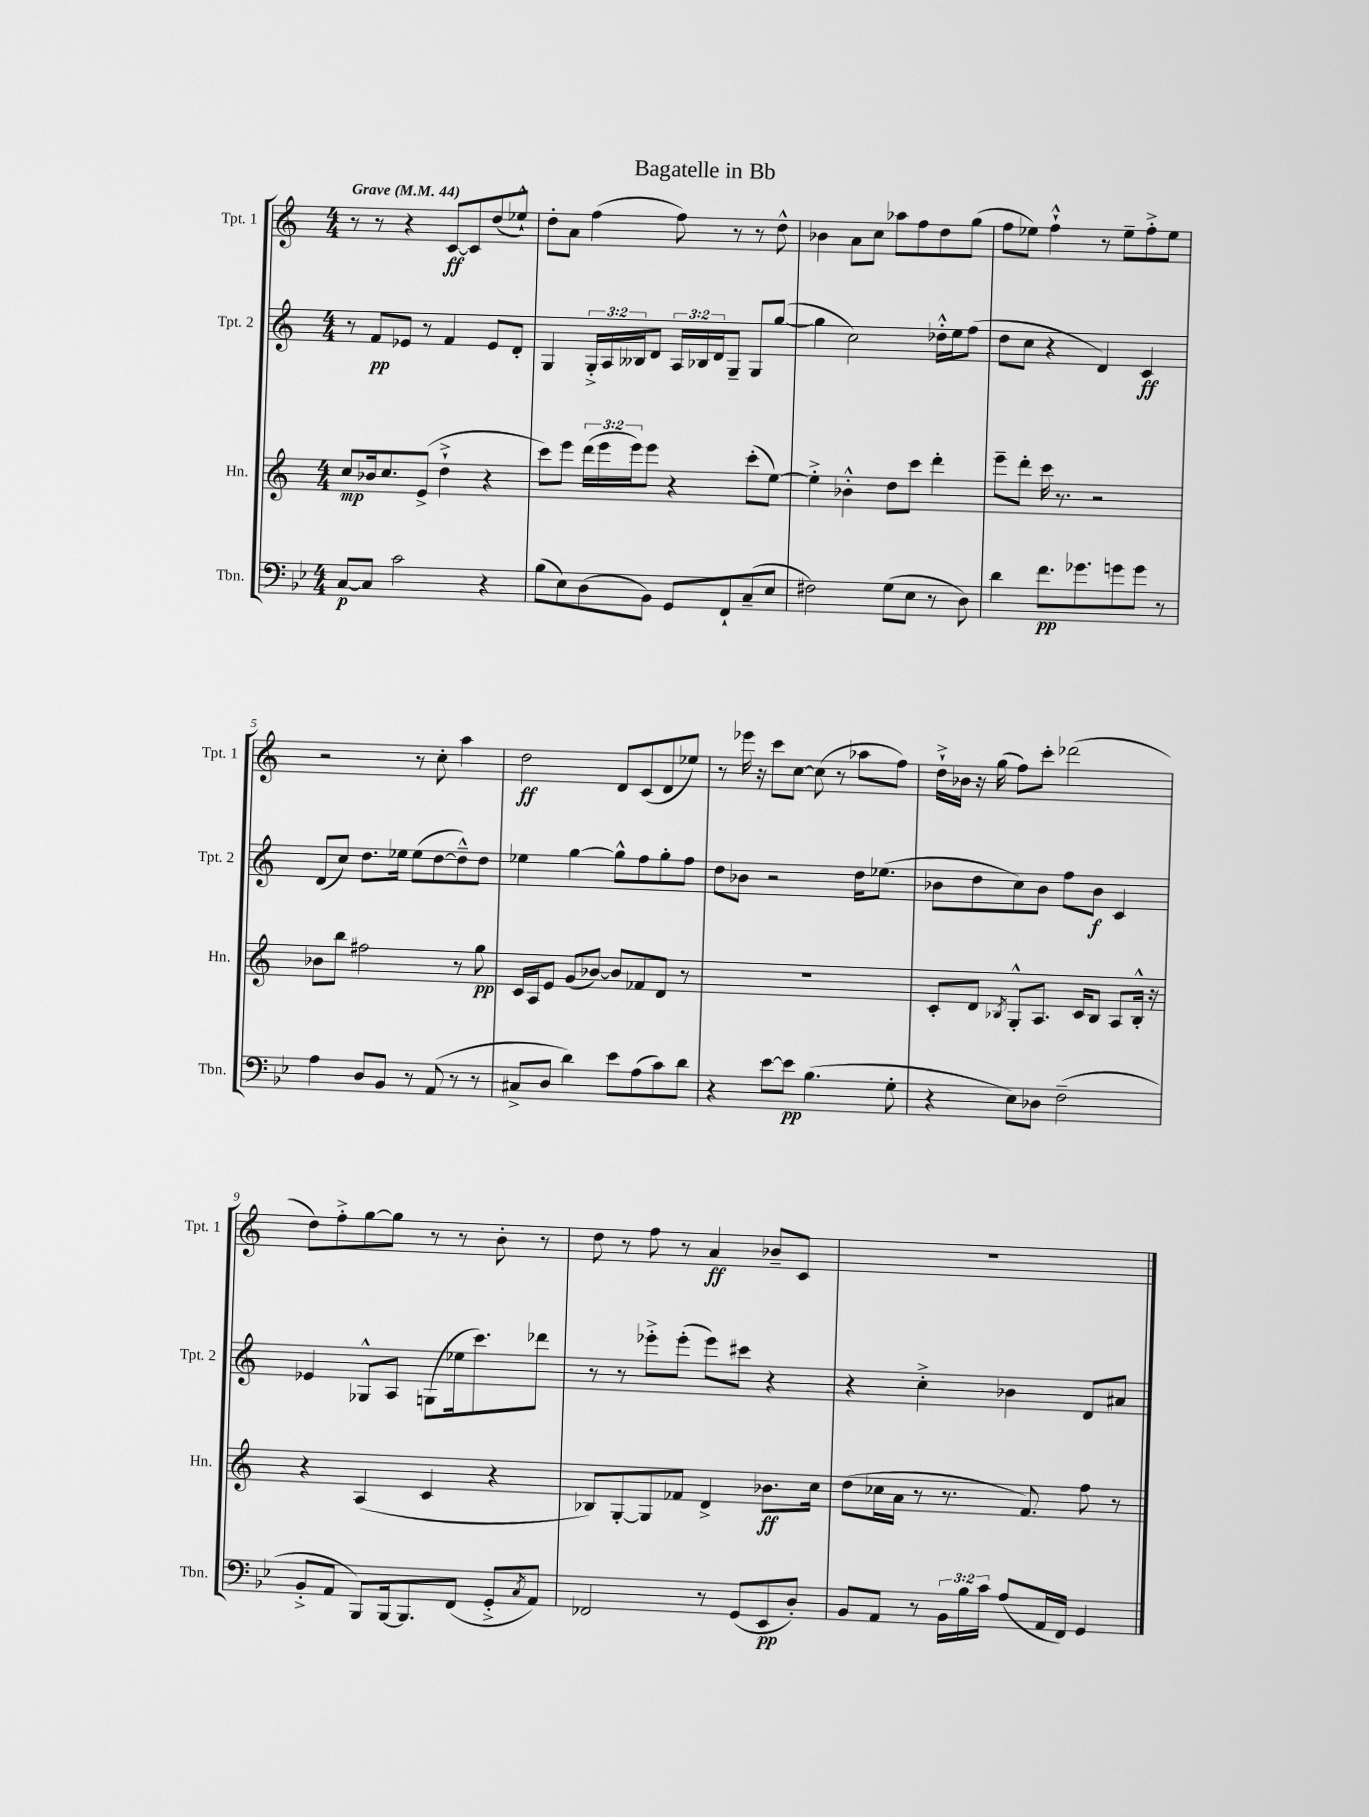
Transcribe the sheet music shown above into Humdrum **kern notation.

**kern	**kern	**kern	**kern
*staff4	*staff3	*staff2	*staff1
*clefF4	*clefG2	*clefG2	*clefG2
*k[b-e-]	*k[]	*k[]	*k[]
*M4/4	*M4/4	*M4/4	*M4/4
*MM44	*MM44	*MM44	*MM44
[8C	8cc	8r	8r
8C]	16b-	8f	8r
.	8.cc	.	.
2c	.	8e-	4r
.	(8e^	8r	.
.	4dd`^	4f	[8c
.	.	.	8c]
4r	4r	8e-	(8dd
.	.	8d'	8ee-`^^)
=	=	=	=
(8B-	8ccc)	4G	8dd'
8E-)	8eee	.	8a
(8D	(24ddd	24G'^	(4ff
.	24eee	24A	.
.	24eee)	24B--	.
8BB-)	8eee	8d	.
8GG	4r	24A	8ff)
.	.	24B-	.
.	.	24d	.
8FF`	.	8G~	8r
(8C~	(8ccc'	8G	8r
8E-	[8ee)	([8gg	8dd^^
=	=	=	=
2F#)	4ee'^]	4gg]	4b-
.	4b-'^^	2cc)	8a
.	.	.	8cc
(8G	8dd	.	8aa-
8E-	8ccc	.	8ff
8r	4ddd'	16dd-'^^	8dd
.	.	16ee	.
8D)	.	(8ff	(8gg
=	=	=	=
4d	8eee~	8dd	8ff
.	8ddd'	8cc	8ee-)
8.f	16ccc	4r	4ff`^^
.	8.r	.	.
8.g-	.	.	.
.	2r	4d)	8r
8g	.	.	8ee-~
8g	.	4c	8ff'^
8r	.	.	8ee-
=	=	=	=
4A	8b-	(8d	2r
.	8bb	8cc)	.
8D	2ff#	8.dd	.
8BB-	.	.	.
.	.	16ee-	.
8r	.	(8ee-	8r
(8AA	.	[8dd	8cc'
8r	8r	8dd~^^])	4aa
8r	8gg	8dd	.
=	=	=	=
8C#^	16c	4ee-	2dd
.	16A	.	.
8D	8e	.	.
4d)	(8g	[4gg	.
.	[8b-)	.	.
8e-	8b-]	8gg^^]	8d
(8A	8f-	8ff	(8c
8c)	8d	8gg'	8d
8d	8r	8ff	8ee-)
=	=	=	=
4r	1r	8dd	8r
.	.	8b-	16eee-
.	.	.	16r
[8e-	.	2r	8ccc
8e-]	.	.	[8cc
(4.B-	.	.	(8cc]
.	.	.	8r
.	.	16dd	8aa-
.	.	(8.ee-	.
8G'	.	.	8ff)
=	=	=	=
4r	8c'	8b-	16dd`^
.	.	.	16b-
.	8d	8dd	16r
.	.	.	(16gg
.	8qB-	.	.
8E-)	8G'^^	8cc)	8ff)
8D-	8.A	8b-	8ccc'
(2F~	.	8ff	(2ddd-
.	16c	.	.
.	8B-	8b-	.
.	8A	4c	.
.	16B-'^^	.	.
.	16r	.	.
=	=	=	=
8BB-'^	4r	4e-	8dd)
8AA	.	.	8ff'^
8BBB-)	(4A	8G-^^	[8gg
[16BBB-	.	8A	8gg]
8.BBB-]	.	.	.
.	4c	(8G	8r
(8FF	.	16ee-	8r
.	.	8.ccc)	.
8GG'^	4r	.	8b'
8qC	.	.	.
8AA)	.	8ddd-	8r
=	=	=	=
2FF-	8B-)	8r	8dd
.	[8G'	8r	8r
.	8G]	8eee-'^	8ff
.	8f-	(8eee-'	8r
8r	4d^	8eee-)	4a
(8GG	.	8ccc#	.
8EE-	8.b-	4r	8b-~
8D')	.	.	8c
.	16cc	.	.
=	=	=	=
8BB-	(8dd	4r	1r
8AA	16cc-	.	.
.	16a	.	.
8r	8r	4cc'^	.
24BB-	8.r	.	.
24B-	.	.	.
24c	.	.	.
(8A	.	4b-	.
.	8.f)	.	.
16AA	.	.	.
16FF)	.	.	.
4GG	8ff	8d	.
.	8r	8a#	.
==	==	==	==
*-	*-	*-	*-
